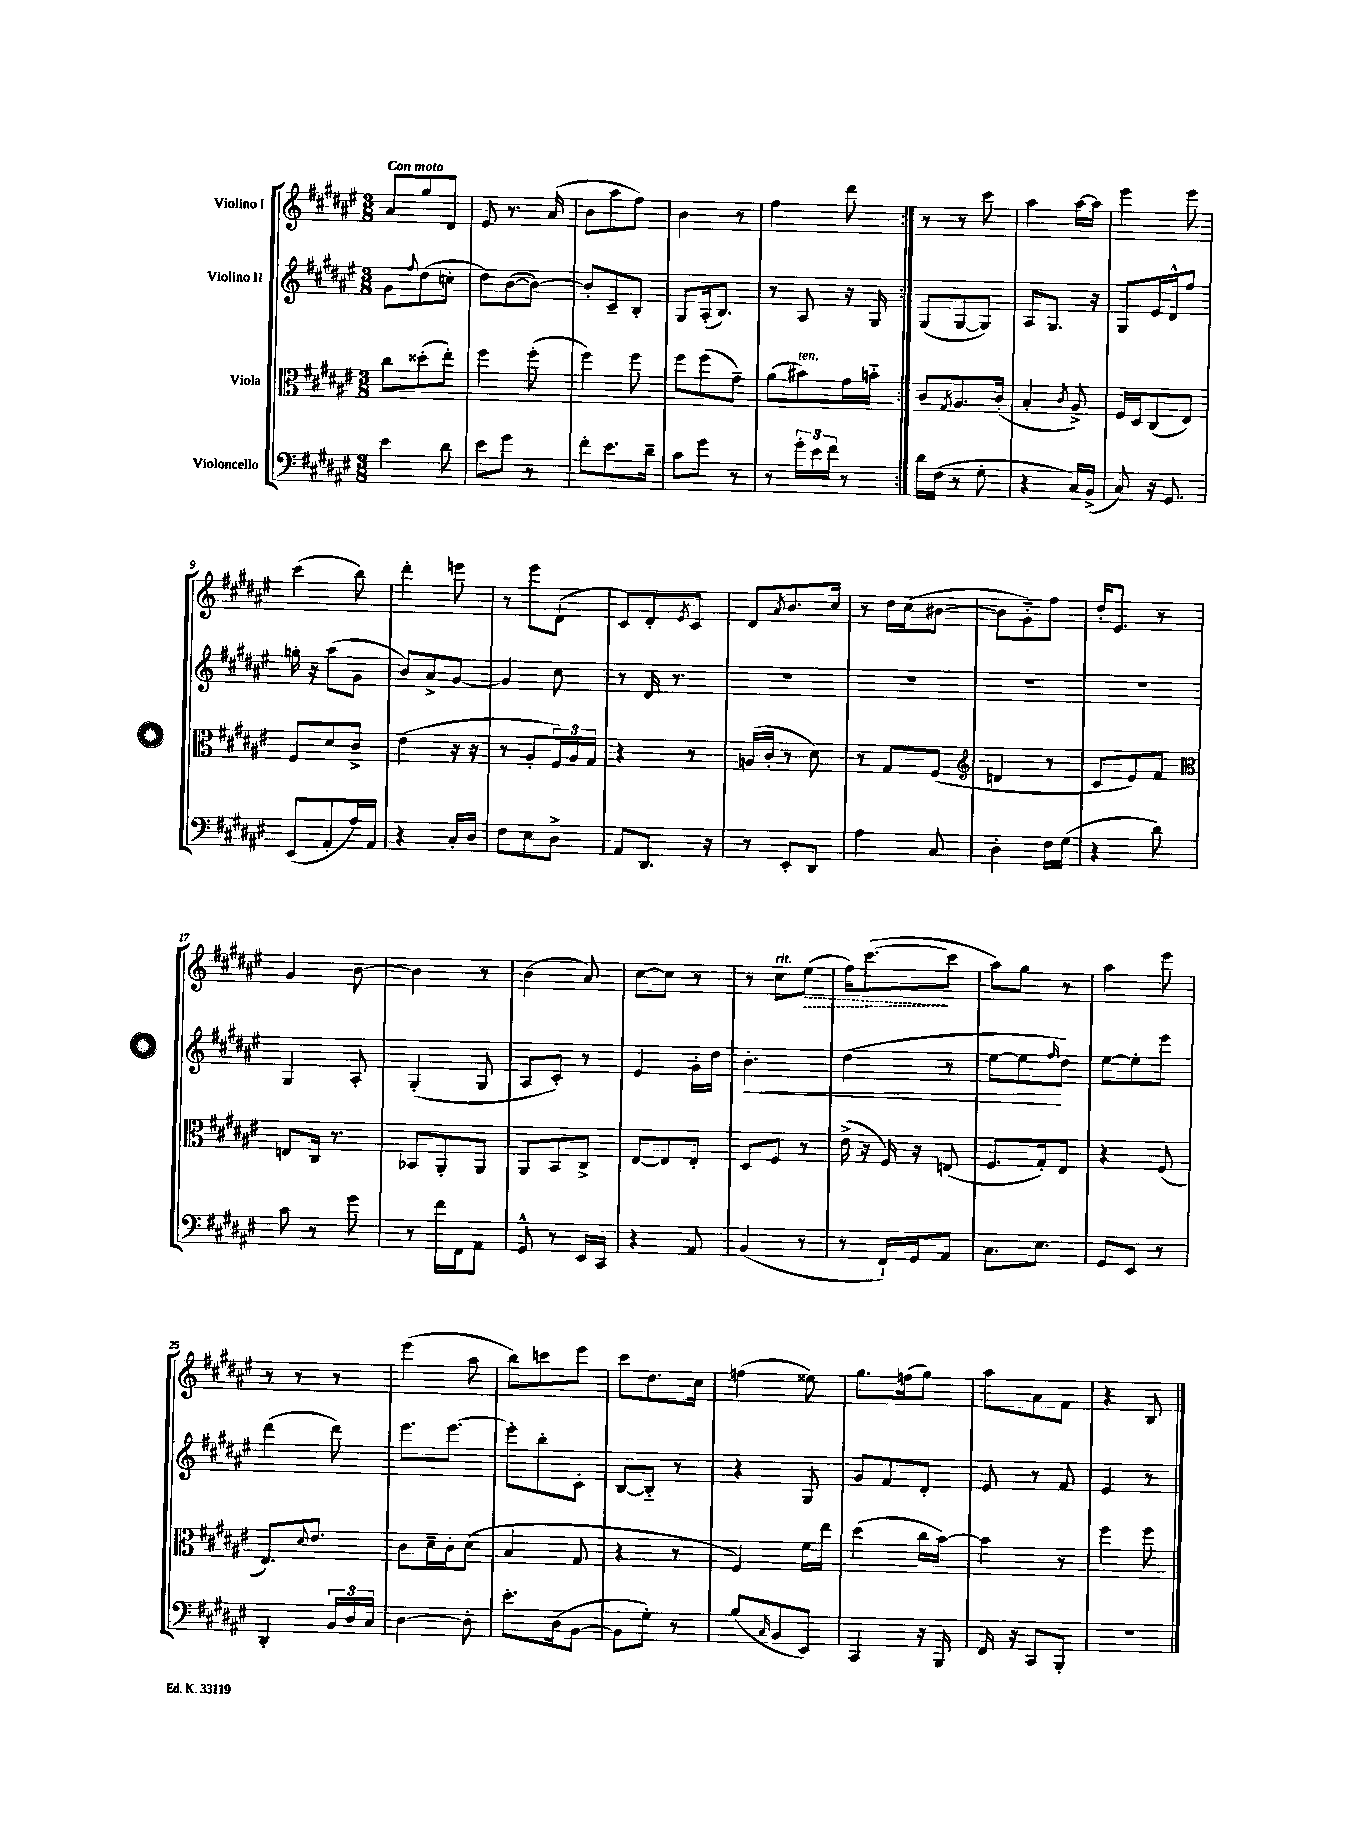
<<
\new StaffGroup <<
\new Staff = "s0" \with { instrumentName = "Violino I" } {
    \clef treble \key fis \major \numericTimeSignature \time 3/8 \tempo "Con moto"
    \repeat volta 2 { ais'8 gis''8 dis'8 |
    eis'8 r8. ais'16( |
    b'8 ais''8 fis''8) |
    b'4 r8 |
    fis''4 dis'''8 | }
    r8 r8 cis'''8 |
    ais''4 ais''16~ ais''16 |
    eis'''4 eis'''8 |
    cis'''4( b''8) |
    dis'''4-. e'''8 |
    r8 eis'''8 dis'8-!( |
    cis'8) dis'8-. \acciaccatura { eis'8 } cis'8 |
    dis'8 \acciaccatura { ais'8 } b'8. cis''16 |
    r8 dis''16 cis''16( bis'8~ |
    bis'8 gis'8-_) fis''8 |
    dis''16-. eis'8. r8 |
    gis'4 b'8~ |
    b'4 r8 |
    b'4( ais'8) |
    cis''8~ cis''8 r8 |
    r8 cis''8^\markup { \italic "rit." } \once \override Hairpin.style = #'dashed-line eis''8\>( |
    fis''16) cis'''8.~\!( cis'''8 |
    ais''8) gis''8 r8 |
    ais''4 eis'''8 |
    r8 r8 r8 |
    eis'''4( ais''8 |
    b''8) c'''8 eis'''8 |
    cis'''8 dis''8. cis''16 |
    f''4( eisis''8) |
    gis''8. f''16( gis''8) |
    ais''8 ais'8 fis'8 |
    r4 b8 \bar "|." |
}
\new Staff = "s1" \with { instrumentName = "Violino II" } {
    \clef treble \key fis \major \numericTimeSignature \time 3/8
    \repeat volta 2 { gis'8 \appoggiatura { fis''8 } dis''8( c''8-. |
    dis''8) b'8~( b'8~) |
    b'8-. cis'8-- b8-. |
    gis8 ais16-.( b8.) |
    r8 ais8 r16 gis16 | }
    gis8( gis8~ gis8) |
    ais8 gis8. r16 |
    gis8 eis'16 dis'16-^ fis''8 |
    g''16-. r16 ais''8( gis'8 |
    b'8) ais'8-> gis'8~ |
    gis'4 cis''8 |
    r8 dis'16 r8. |
    R4. |
    R4. |
    R4. |
    R4. |
    gis4 ais8-. |
    gis4-.( gis8 |
    ais8 cis'8-.) r8 |
    eis'4 gis'16-. dis''16 |
    b'4.-.\< |
    dis''4( r8 |
    eis''8~ eis''8\! \grace { fis''16 } dis''8) |
    eis''8~ eis''8-. eis'''8 |
    dis'''4( dis'''8) |
    eis'''8. eis'''8.~ |
    eis'''8-. b''8-. cis'8-. |
    b8~ b8-_ r8 |
    r4 gis8 |
    gis'8 fis'8 dis'8-. |
    eis'8 r8 fis'8 |
    eis'4 r8 \bar "|." |
}
\new Staff = "s2" \with { instrumentName = "Viola" } {
    \clef alto \key fis \major \numericTimeSignature \time 3/8
    \repeat volta 2 { cis''8 disis''8-.( eis''8-.) |
    fis''4 fis''8-.( |
    fis''4) fis''8 |
    fis''8 fis''8( gis'8--) |
    ais'8( bis'8^\markup { \italic "ten." }) gis'16 b'16-_ | }
    cis'8 \acciaccatura { gis8 } ais8. cis'16-.( |
    b4-. \acciaccatura { cis'8 } ais8->) |
    fis16 dis16 cis8( eis8) |
    fis8 dis'8 cis'8-> |
    eis'4( r16 r16 |
    r8 ais8-. \tuplet 3/2 { fis16) ais16 gis16 } |
    r4 r8 |
    a16( cis'16-. r8 dis'8) |
    r8 gis8 fis8( |
    \clef treble d'4 r8 |
    cis'8 eis'8) fis'8 |
    \clef alto e8 cis16 r8. |
    bes,8 ais,8-. ais,8 |
    ais,8 b,8 cis8-> |
    eis8~ eis8 eis8-. |
    dis8 fis8 r8 |
    eis'16->( r16 fis16) r16 e8( |
    fis8. gis16-.) eis8 |
    r4 fis8( |
    eis8.) \appoggiatura { dis'8 } eis'8. |
    cis'8 dis'16-- cis'16-. dis'8( |
    b4 gis8 |
    r4 r8 |
    fis4) fis'16 eis''16 |
    dis''4( cis''16 b'16~) |
    b'4 r8 |
    fis''4 fis''8 \bar "|." |
}
\new Staff = "s3" \with { instrumentName = "Violoncello" } {
    \clef bass \key fis \major \numericTimeSignature \time 3/8
    \repeat volta 2 { eis'4 dis'8 |
    eis'8 gis'8 r8 |
    fis'8-. eis'8. dis'16-- |
    cis'8 gis'8 r8 |
    r8 \tuplet 3/2 { gis'16-. eis'16 fis'16 } r8 | }
    dis'16 fis16( r8 gis8-. |
    r4 cis16) b,16->( |
    cis8) r16 gis,8. |
    eis,8( ais,8-. ais16) ais,16 |
    r4 cis16-. dis16 |
    fis8 eis8 dis8-> |
    ais,8 dis,8. r16 |
    r8 eis,8-. dis,8 |
    ais4 cis8 |
    dis4-. fis16 gis16( |
    r4 dis'8) |
    cis'8 r8 gis'8 |
    r8 fis'16 fis,16 ais,8 |
    gis,8-^ r8 eis,16 cis,16 |
    r4 ais,8 |
    b,4( r8 |
    r8 fis,16-!) gis,16 ais,8 |
    cis8. eis8. |
    gis,8 eis,8 r8 |
    dis,4-. \tuplet 3/2 { b,16 dis16 cis16 } |
    dis4~ dis8-. |
    eis'8.-. dis16( b,8~ |
    b,8 gis8-.) r8 |
    b8( \grace { cis16 } b,8 eis,8) |
    cis,4 r16 b,,16 |
    fis,16 r16 cis,8 b,,8-. |
    R4. \bar "|." |
}
>>
>>
